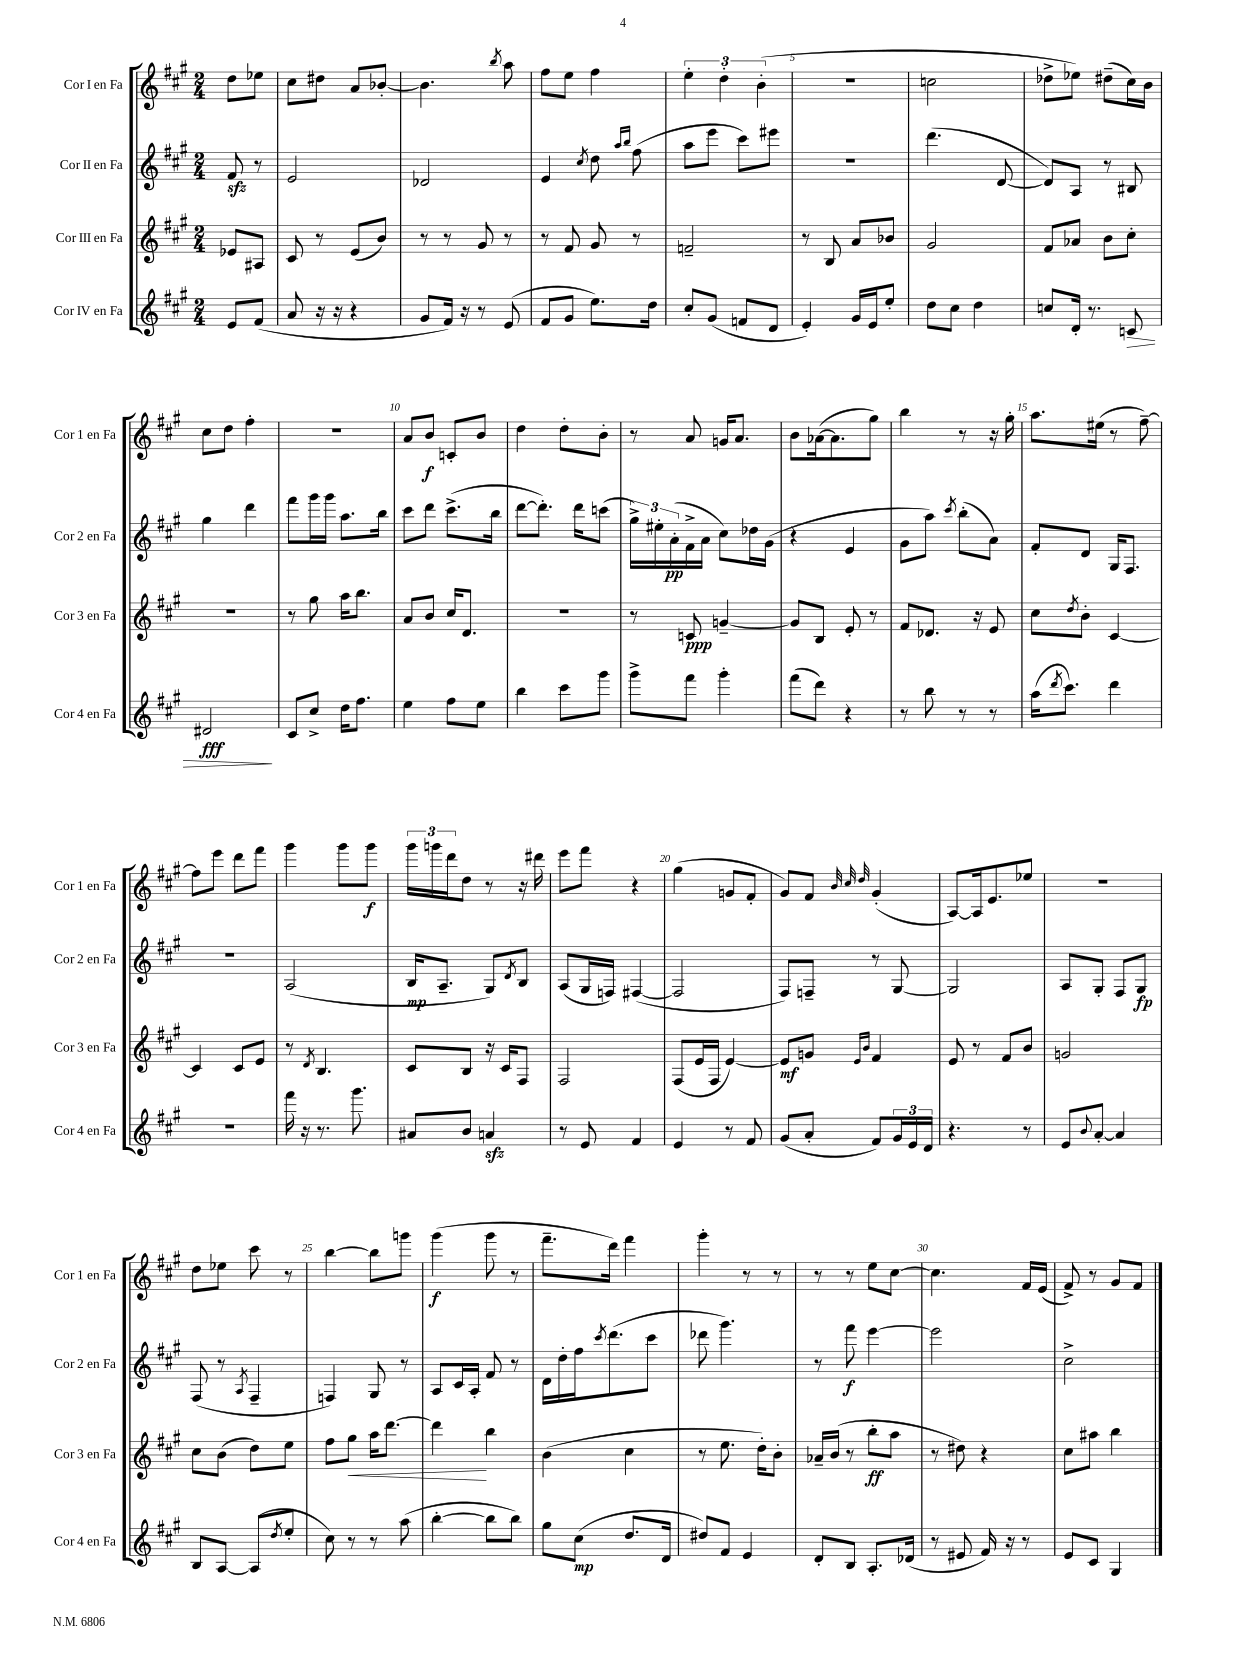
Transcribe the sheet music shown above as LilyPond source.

<<
\new StaffGroup <<
\new Staff = "s0" \with { instrumentName = "Cor I en Fa" shortInstrumentName = "Cor 1 en Fa" } {
    \clef treble \key a \major \numericTimeSignature \time 2/4 \partial 4
    d''8 ees''8 |
    cis''8 dis''8 a'8 bes'8~-. |
    bes'4. \acciaccatura { b''8 } a''8 |
    fis''8 e''8 fis''4 |
    \tuplet 3/2 { e''4-. d''4-. b'4-.( } |
    R2 |
    c''2 |
    des''8-> ees''8) dis''8--( cis''16) b'16 |
    cis''8 d''8 fis''4-. |
    R2 |
    a'8 b'8\f c'8-. b'8 |
    d''4 d''8-. b'8-. |
    r8 a'8 g'16 a'8. |
    b'8 aes'16~( aes'8. gis''8) |
    b''4 r8 r16 gis''16-. |
    a''8. eis''16( r8 fis''8~--) |
    fis''8 e'''8 d'''8 fis'''8 |
    gis'''4 gis'''8 gis'''8\f |
    \tuplet 3/2 { gis'''16 g'''16 d'''16 } d''8 r8 r16 dis'''16 |
    e'''8 fis'''8 r4 |
    gis''4( g'8 fis'8-. |
    gis'8) fis'8 \grace { b'32 cis''32 d''32 } gis'4-.( |
    a8~) a16 e'8. ees''8 |
    r2 |
    d''8 ees''8 cis'''8 r8 |
    b''4~ b''8 g'''8 |
    gis'''4\f( gis'''8 r8 |
    fis'''8.-- d'''16) fis'''4 |
    gis'''4-. r8 r8 |
    r8 r8 e''8 cis''8~ |
    cis''4. fis'16 e'16( |
    fis'8->) r8 gis'8 fis'8 \bar "|." |
}
\new Staff = "s1" \with { instrumentName = "Cor II en Fa" shortInstrumentName = "Cor 2 en Fa" } {
    \clef treble \key a \major \numericTimeSignature \time 2/4 \partial 4
    fis'8\sfz r8 |
    e'2 |
    des'2 |
    e'4 \acciaccatura { cis''8 } d''8 \grace { a''16 b''16 } fis''8( |
    a''8 e'''8 cis'''8) eis'''8 |
    R2 |
    d'''4.( d'8~ |
    d'8) a8 r8 bis8 |
    gis''4 d'''4 |
    fis'''8 gis'''16 gis'''16 a''8. b''16 |
    cis'''8 d'''8 cis'''8.->( b''16 |
    d'''8~ d'''8.-.) d'''16 c'''8( |
    \tuplet 3/2 { gis''16->) eis''16-. a'16-.\pp( } fis'16-> a'16 cis''8) des''16 gis'16( |
    r4 e'4 |
    gis'8 a''8) \acciaccatura { cis'''8 } b''8-.( a'8) |
    fis'8-. d'8 gis16 fis8. |
    R2 |
    a2( |
    b16\mp a8.-- gis8) \acciaccatura { d'8 } b8 |
    a8( gis16 f16) fis4~( |
    fis2 |
    fis8) f8-- r8 gis8~ |
    gis2 |
    a8 gis8-. fis8 gis8\fp |
    fis8( r8 \acciaccatura { a8 } fis4-- |
    f4) gis8 r8 |
    a8 cis'16 a16-. fis'8 r8 |
    d'16 d''16-. fis''16 \acciaccatura { cis'''8 } d'''8.( cis'''8 |
    des'''8 gis'''4.) |
    r8 fis'''8\f e'''4~ |
    e'''2 |
    cis''2-> \bar "|." |
}
\new Staff = "s2" \with { instrumentName = "Cor III en Fa" shortInstrumentName = "Cor 3 en Fa" } {
    \clef treble \key a \major \numericTimeSignature \time 2/4 \partial 4
    ees'8 ais8 |
    cis'8 r8 e'8( b'8) |
    r8 r8 gis'8 r8 |
    r8 fis'8 gis'8 r8 |
    f'2-- |
    r8 b8 a'8 bes'8 |
    gis'2 |
    fis'8 aes'8 b'8 cis''8-. |
    R2 |
    r8 gis''8 a''16 b''8. |
    a'8 b'8 cis''16 d'8. |
    R2 |
    r8 c'8\ppp g'4~-- |
    g'8 b8 e'8-. r8 |
    fis'8 des'8. r16 e'8 |
    cis''8 \acciaccatura { d''8 } b'8-. cis'4~ |
    cis'4 cis'8 e'8 |
    r8 \acciaccatura { d'8 } b4. |
    cis'8 b8 r16 cis'16 fis8 |
    fis2 |
    fis8( e'16 fis16 e'4~) |
    e'8\mf g'8 \grace { e'16 b'16 } fis'4 |
    e'8 r8 fis'8 b'8 |
    g'2 |
    cis''8 b'8( d''8) e''8 |
    fis''8 gis''8\< a''16 d'''8.~ |
    d'''4\! b''4 |
    b'4( cis''4 |
    r8 e''8. d''16-.) b'8-. |
    aes'16-- b'16( r8 b''8-.\ff a''8 |
    r8 dis''8) r4 |
    cis''8 ais''8 b''4 \bar "|." |
}
\new Staff = "s3" \with { instrumentName = "Cor IV en Fa" shortInstrumentName = "Cor 4 en Fa" } {
    \clef treble \key a \major \numericTimeSignature \time 2/4 \partial 4
    e'8 fis'8( |
    a'8 r16 r16 r4 |
    gis'8 fis'16) r16 r8 e'8( |
    fis'8 gis'8 e''8.) d''16 |
    cis''8-. gis'8( f'8 d'8 |
    e'4-.) gis'16 e'16 e''8-. |
    d''8 cis''8 d''4 |
    c''8 d'16-. r8. c'8\> |
    dis'2\fff\! |
    cis'8 cis''8-> d''16 fis''8. |
    e''4 fis''8 e''8 |
    b''4 cis'''8 gis'''8 |
    gis'''8-> fis'''8 gis'''4-. |
    fis'''8( d'''8) r4 |
    r8 b''8 r8 r8 |
    a''16( \acciaccatura { d'''8 } cis'''8.) d'''4 |
    R2 |
    fis'''16 r16 r8. gis'''8. |
    ais'8 b'8 a'4\sfz |
    r8 e'8 fis'4 |
    e'4 r8 fis'8 |
    gis'8( a'8-. fis'8) \tuplet 3/2 { gis'16 e'16 d'16 } |
    r4. r8 |
    e'8 \appoggiatura { b'8 } a'8~-. a'4 |
    b8 a8~ a8( \acciaccatura { d''8 } e''8-. |
    cis''8) r8 r8 a''8( |
    b''4~-. b''8 b''8) |
    gis''8 cis''8\mp( d''8. d'16 |
    dis''8) fis'8 e'4 |
    d'8-. b8 a8.-. des'16( |
    r8 eis'8 fis'16) r16 r8 |
    e'8 cis'8 gis4 \bar "|." |
}
>>
>>
\layout { \context { \Score \override BarNumber.break-visibility = ##(#f #t #t) barNumberVisibility = #(every-nth-bar-number-visible 5) } }
